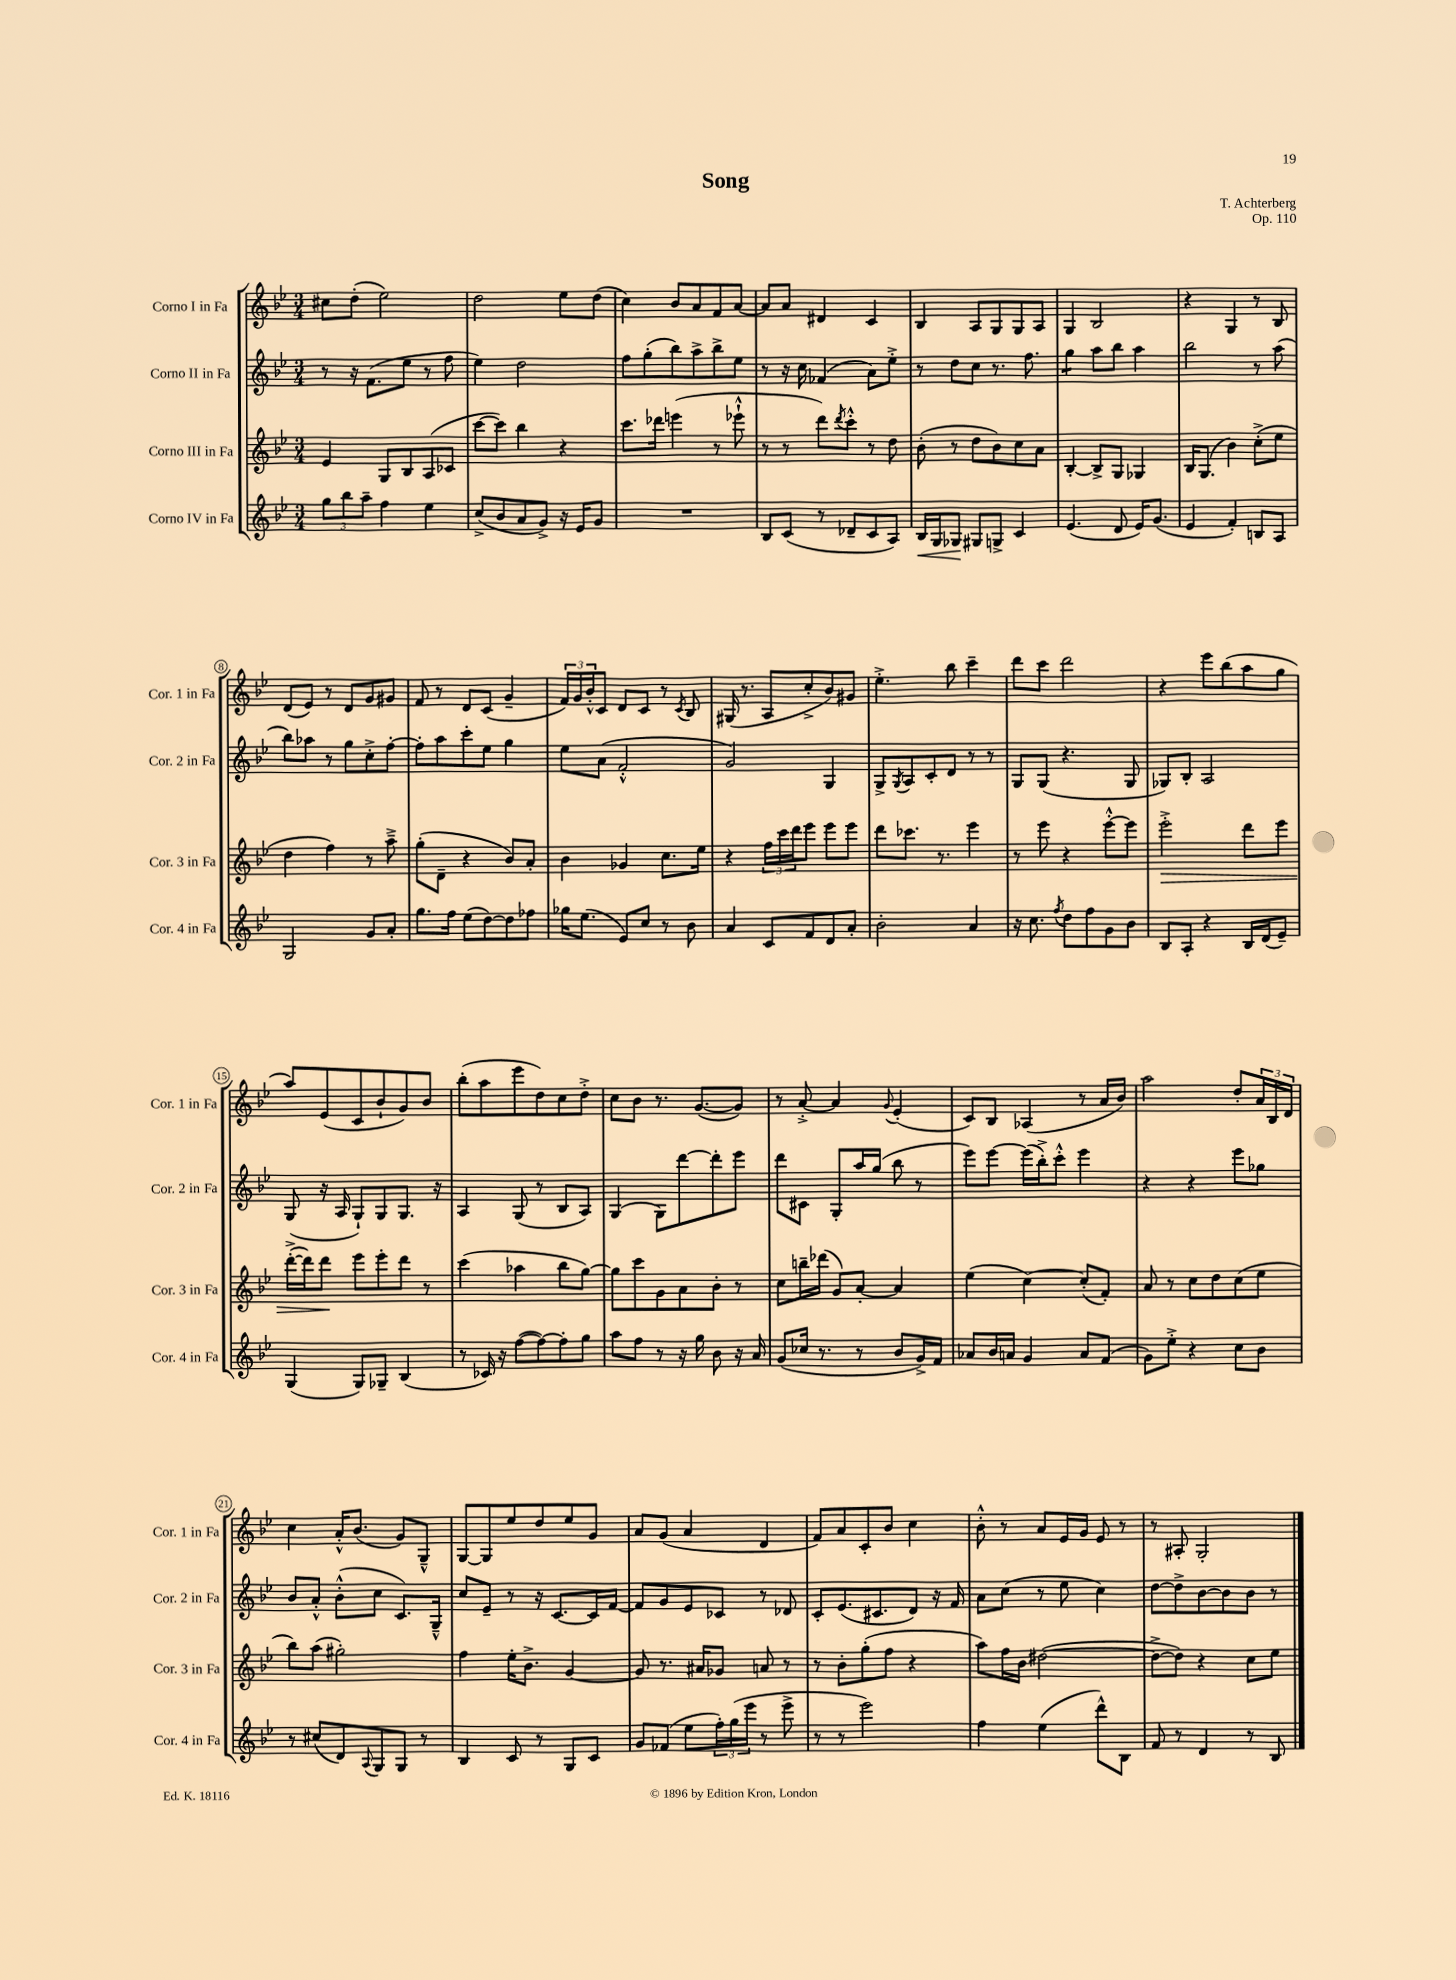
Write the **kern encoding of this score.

**kern	**dynam	**kern	**dynam	**kern	**kern
*part4	*part4	*part3	*part3	*part2	*part1
*staff4	*staff4	*staff3	*staff3	*staff2	*staff1
*I"Corno IV in Fa	*	*I"Corno III in Fa	*	*I"Corno II in Fa	*I"Corno I in Fa
*I'Cor. 4 in Fa	*	*I'Cor. 3 in Fa	*	*I'Cor. 2 in Fa	*I'Cor. 1 in Fa
*clefG2	*	*clefG2	*	*clefG2	*clefG2
*k[b-e-]	*	*k[b-e-]	*	*k[b-e-]	*k[b-e-]
*M3/4	*	*M3/4	*	*M3/4	*M3/4
=1	=1	=1	=1	=1	=1
12gg\L	.	4e-/	.	8r	8cc#X\L
12bb-\	.	.	.	.	.
.	.	.	.	16r	(8dd'\J
12aa~\J	.	.	.	.	.
.	.	.	.	(8.f\L	.
4ff\	.	8G/L	.	.	2ee-\)
.	.	8B-/	.	8ee-\J	.
4ee-\	.	(8A/	.	8r	.
.	.	8c-X/J	.	8ff\	.
=2	=2	=2	=2	=2	=2
(8cc^/L	.	[8ccc\L	.	4ee-\)	2dd\
8b-/	.	8ccc\J])	.	.	.
8a/	.	4bb-\	.	2dd\	.
8g^/J)	.	.	.	.	.
16r	.	4r	.	.	8ee-\L
16e-/KL	.	.	.	.	.
8g/J	.	.	.	.	(8dd\J
=3	=3	=3	=3	=3	=3
2.r	.	8.ccc\L	.	8ff\L	4cc\)
.	.	.	.	(8gg'\	.
.	.	16ddd-X\Jk	.	.	.
.	.	(4eeen\	.	8bb-\)	8b-/L
.	.	.	.	8aa^\	8a/
.	.	8r	.	8bb-^\	8f/
.	.	8eee-X`^^\	.	8ee-\J	[8a/J
=4	=4	=4	=4	=4	=4
8B-/L	.	8r	.	8r	8a/L]
(8c/J	.	8r	.	16r	8a/J
.	.	.	.	16cc\	.
8r	.	8ddd\L)	.	(4f-X/	4d#X/
.	.	8qddd/	.	.	.
8d-X~/L	.	8ccc'^^\J	.	.	.
8c/	.	8r	.	8a\L)	4c/
8A/J)	.	8dd\	.	8ee-'^\J	.
=5	=5	=5	=5	=5	=5
!	!LO:HP:b	!	!	!	!
16B-/LL	<	(8b-'\	.	8r	4B-/
16G/J	.	.	.	.	.
8G-X/J	.	8r	.	8dd\L	.
8G#X/L	[	8dd\L	.	8cc\J	8A/L
8Gn^/J	.	8b-\)	.	8.r	8G/
4c/	.	8cc\	.	.	8G/
.	.	.	.	8.ff\	.
.	.	8a\J	.	.	8A/J
=6	=6	=6	=6	=6	=6
*	*	*	*	*tremolo	*
(4.e-/	.	[4B-'/	.	8gg\L	4G/
.	.	.	.	8gg\J	.
*	*	*	*	*Xtremolo	*
.	.	8B-^/L]	.	8aa\L	2B-/
8d/	.	8G/J	.	8bb-\J	.
16e-/KL)	.	4G-X/	.	4aa\	.
(8.g/J	.	.	.	.	.
=7	=7	=7	=7	=7	=7
4e-/	.	16B-/KL	.	2bb-\	4r
.	.	(8.G/J	.	.	.
4f'/)	.	4b-\)	.	.	4G/
8Bn/L	.	(8cc'^\L	.	8r	8r
8A/J	.	8ee-\J	.	(8aa\	8B-/
!!LO:LB:g=z
=8	=8	=8	=8	=8	=8
2G/	.	4dd\	.	8bb-\L)	(8d/L
.	.	.	.	8aa-X\J	8e-/J)
.	.	4ff\)	.	8r	8r
.	.	.	.	8gg\L	8d/L
8g/L	.	8r	.	8cc'^\	8g/
8a'/J	.	8aa~^\	.	[8ff'\J	8g#X/J
=9	=9	=9	=9	=9	=9
8.gg\L	.	(8gg'\L	.	8ff'\L]	8f/
.	.	8d~\J	.	8aa\	8r
16ff\Jk	.	.	.	.	.
(8ee-\L	.	4r	.	8ccc'\	8d/L
[8dd\)	.	.	.	8ee-\J	(8c/J
8dd\]	.	8b-/L)	.	4gg\	4g~/
8ff-X\J	.	8a'/J	.	.	.
=10	=10	=10	=10	=10	=10
16gg-X\KL	.	4b-\	.	8ee-\L	24f/LL)
.	.	.	.	.	24g/
(8.ee-\J	.	.	.	.	.
.	.	.	.	.	24b-'^^/J
.	.	.	.	(8a\J	8c/J
8e-/L)	.	4g-X/	.	2f'^^/	8d/L
8cc/J	.	.	.	.	8c/J
8r	.	8.cc\L	.	.	8r
.	.	.	.	.	8qc/
8b-\	.	.	.	.	8B-/
.	.	16ee-\Jk	.	.	.
=11	=11	=11	=11	=11	=11
4a/	.	4r	.	2g/)	(16G#X/
.	.	.	.	.	8.r
8c/L	.	24ff\LL	.	.	8A/L
.	.	24ccc\	.	.	.
.	.	24ddd\J	.	.	.
8f/	.	8eee-\J	.	.	8cc'^/
8d/	.	8eee-\L	.	4G/	8b-/)
8a'/J	.	8eee-\J	.	.	8g#X/J
=12	=12	=12	=12	=12	=12
2b-'\	.	8ddd\L	.	8G^/L	4.ee-'^\
.	.	.	.	8qG/	.
.	.	8.ccc-X\J	.	8A/	.
.	.	.	.	8c'/	.
.	.	8.r	.	.	.
.	.	.	.	8d/J	8bb-\
4a/	.	4eee-\	.	8r	4ccc~\
.	.	.	.	8r	.
=13	=13	=13	=13	=13	=13
16r	.	8r	.	8G/L	8ddd\L
8.cc\	.	.	.	.	.
.	.	8eee-\	.	(8G/J	8ccc\J
8qff/	.	.	.	.	.
8dd\L	.	4r	.	4.r	2ddd\
8ff\	.	.	.	.	.
8g\	.	[8eee-'^^\L	.	.	.
8b-\J	.	8eee-\J]	.	8G/	.
=14	=14	=14	=14	=14	=14
!	!	!	!LO:HP:b	!	!
8B-/L	.	2eee-'^\	>	8G-X/L)	4r
8A'/J	.	.	.	8B-'/J	.
4r	.	.	.	2A/	8eee-\L
.	.	.	.	.	(8bb-\
16B-/LL	.	8ddd\L	.	.	8aa\
(16d/J	.	.	.	.	.
8e-~/J)	.	8eee-\J	.	.	8gg\J
!!LO:LB:g=z
=15	=15	=15	=15	=15	=15
(4G/	.	([16ddd'^\LL	.	(8G/	8aa/L)
.	.	16ddd\J])	.	.	.
.	.	8ddd\J	.	16r	(8e-/
.	.	.	.	16A/	.
8G/L)	.	8eee-\L	]	8G`/L)	8c/
8G-X~/J	.	8eee-'\	.	8G/	8b-`/
(4B-/	.	8ddd\J	.	8.G/J	8g/)
.	.	8r	.	.	8b-/J
.	.	.	.	16r	.
=16	=16	=16	=16	=16	=16
8r	.	(4ccc\	.	4A/	(8bb-'\L
16c-X/)	.	.	.	.	8aa\
16r	.	.	.	.	.
([8ff\L	.	4aa-X\	.	(8G/	8eee-\
8ff\_)	.	.	.	8r	8dd\)
8ff'\]	.	8bb-\L	.	8B-/L	8cc\
8gg\J	.	[8gg\J)	.	8A/J)	8dd'^\J
=17	=17	=17	=17	=17	=17
8aa\L	.	8gg\L]	.	(4G/	8cc\L
8ff\J	.	8ccc\	.	.	8b-\J
8r	.	8g\	.	8G\L)	8.r
16r	.	8a\	.	[8ddd\	.
16gg\	.	.	.	.	([8.g/L
8b-\	.	8b-'\J	.	8ddd'\]	.
16r	.	8r	.	8eee-\J	8g/J])
16a/	.	.	.	.	.
=18	=18	=18	=18	=18	=18
(8g/L	.	8cc\L	.	8ddd\L	8r
16cc-X/Jk	.	16bbn~\L	.	8c#X\J	[8a'^/
8.r	.	(16ddd-X\JJ	.	.	.
.	.	8g/L)	.	8G'/L	4a/]
8r	.	[8a'/J	.	16aa/L	.
.	.	.	.	(16gg/JJ	.
.	.	.	.	.	8qqg/
8b-/L	.	4a/]	.	8bb-\	(4e-'/
16g^/L)	.	.	.	8r	.
16f/JJ	.	.	.	.	.
=19	=19	=19	=19	=19	=19
8a-X/L	.	(4ee-\	.	8eee-\L)	8c/L)
16b-/L	.	.	.	[8eee-\J	8B-/J
16an/JJ	.	.	.	.	.
4g/	.	[4cc\)	.	(16eee-\LL]	(4A-X/
.	.	.	.	16bb-'^\J)	.
.	.	.	.	8ccc'^^\J	.
8a/L	.	(8cc'/L]	.	4eee-\	8r
(8f/J	.	8f'/J)	.	.	16a/LL
.	.	.	.	.	16b-/JJ)
=20	=20	=20	=20	=20	=20
8g\L)	.	8a/	.	4r	2aa\
8ee-'^\J	.	8r	.	.	.
4r	.	8cc\L	.	4r	.
.	.	8dd\	.	.	.
8cc\L	.	(8cc\	.	8eee-\L	8dd'/L
8b-\J	.	8ee-\J	.	8gg-X\J	24a/L
.	.	.	.	.	24B-/
.	.	.	.	.	24d/JJ
!!LO:LB:g=z
=21	=21	=21	=21	=21	=21
8r	.	8bb-\L)	.	8b-/L	4cc\
(8cc#X/L	.	(8aa\J	.	8a'^^/J	.
8d/)	.	2gg#X'\)	.	(8b-'^^\L	16a'^^/KL
.	.	.	.	.	(8.b-/J
8qqA/	.	.	.	.	.
8G/	.	.	.	8cc\J	.
8G/J	.	.	.	8.c/L)	8g/L)
8r	.	.	.	.	8G~^^/J
.	.	.	.	16G~^^/Jk	.
=22	=22	=22	=22	=22	=22
4B-/	.	4ff\	.	8cc/L	[8G/L
.	.	.	.	8e-~/J	8G/]
8c/	.	16ee-'\KL	.	8r	8ee-/
.	.	8.b-^\J	.	.	.
8r	.	.	.	16r	8dd/
.	.	.	.	[8.c/L	.
8G/L	.	[4g/	.	.	8ee-/
8c/J	.	.	.	16c/L]	8g/J
.	.	.	.	[16f/JJ	.
=23	=23	=23	=23	=23	=23
8g/L	.	8g/]	.	8f/L]	8a/L
(8f-X/J	.	8.r	.	8g/	(8g/J
8ee-\L	.	.	.	8e-/	4a/
.	.	16a#X/KL	.	.	.
24ff'\L)	.	8g-X/J	.	8c-X/J	.
(24gg\	.	.	.	.	.
24eee-\JJ	.	.	.	.	.
8r	.	8an/	.	8r	4d/
8eee-^\	.	8r	.	8d-X/	.
=24	=24	=24	=24	=24	=24
8r	.	8r	.	8c'/L	8f/L)
8r	.	8b-'\L	.	(8.e-/	8a/
2eee-\)	.	(8gg'\	.	.	8c'/
.	.	.	.	8.c#X/	.
.	.	8ff\J	.	.	8b-/J
.	.	4r	.	8d/J)	4cc\
.	.	.	.	16r	.
.	.	.	.	16f/	.
=25	=25	=25	=25	=25	=25
4ff\	.	8aa\L)	.	8a\L	8b-'^^\
.	.	16ff\L	.	(8cc\J	8r
.	.	16b-\JJ	.	.	.
(4ee-\	.	([2dd#X\	.	8r	8a/L
.	.	.	.	8ee-\	16e-/L
.	.	.	.	.	16g/JJ
8ddd^^\L)	.	.	.	4cc\)	8e-/
8B-\J	.	.	.	.	8r
=26	=26	=26	=26	=26	=26
8f/	.	8dd#^\L_	.	[8dd\L	8r
8r	.	8dd#\J])	.	8dd^\]	8A#X'/
4d/	.	4r	.	[8b-\	2G'/
.	.	.	.	8b-\]	.
8r	.	8cc\L	.	8b-\J	.
8B-/	.	8ee-\J	.	8r	.
==	==	==	==	==	==
*-	*-	*-	*-	*-	*-
